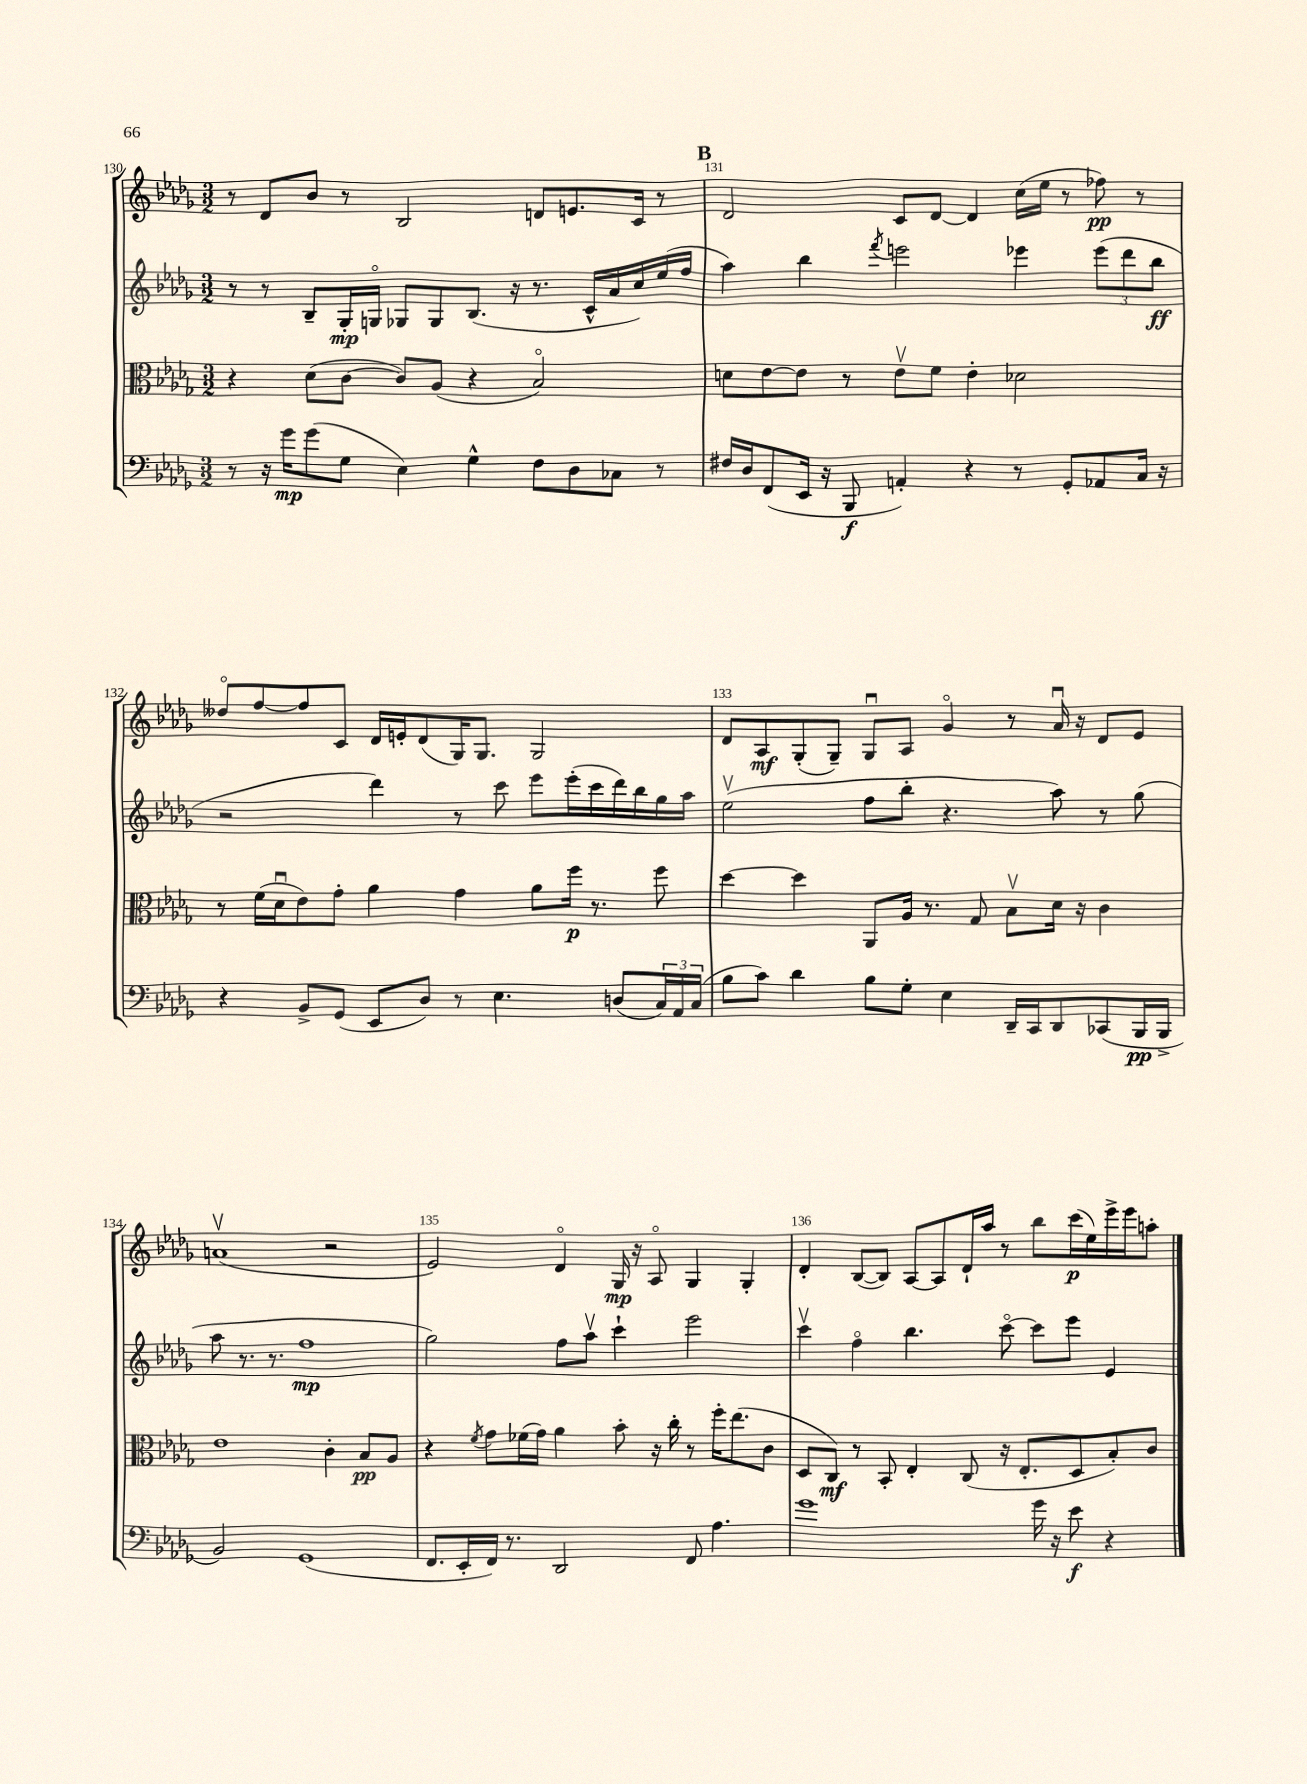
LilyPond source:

<<
\new StaffGroup <<
\new Staff = "s0" {
    \clef treble \key des \major \numericTimeSignature \time 3/2
    r8 des'8 bes'8 r8 bes2 d'8 e'8. c'16 r8 |
    \mark \markup { \bold "B" } des'2 c'8 des'8~ des'4 c''16( ees''16 r8 fes''8\pp) r8 |
    deses''8\flageolet f''8~ f''8 c'8 des'16 e'16-. des'8( ges16) ges8. ges2 |
    des'8 aes8\mf ges8-.( ges8--) ges8\downbow aes8 ges'4\flageolet r8 aes'16\downbow r16 des'8 ees'8 |
    a'1\upbow( r2 |
    ees'2) des'4\flageolet ges16\mp r16 aes8\flageolet ges4 ges4-. |
    des'4-. bes8~( bes8) aes8~ aes8 des'16-! aes''16 r8 bes''8 c'''16\p( ees''16) ees'''16-> ees'''16 a''8-. \bar "|." |
}
\new Staff = "s1" {
    \clef treble \key des \major \numericTimeSignature \time 3/2
    r8 r8 bes8-- ges16-.\mp g16\flageolet ges8 ges8 bes8.( r16 r8. c'16-^ aes'16 c''16) ees''16( f''16 |
    \mark \markup { \bold "B" } aes''4) bes''4 \acciaccatura { f'''8 } e'''2 ees'''4 \tuplet 3/2 { ees'''8( des'''8 bes''8\ff } |
    r2 des'''4) r8 c'''8 ees'''8 ees'''16-.( c'''16 des'''16) bes''16 ges''16 aes''16 |
    ees''2\upbow( f''8 bes''8-. r4. aes''8) r8 ges''8( |
    aes''8 r8. r8. f''1\mp |
    ges''2) f''8 aes''8\upbow c'''4-! ees'''2 |
    c'''4\upbow f''4\flageolet bes''4. c'''8~\flageolet c'''8 ees'''8 ees'4 \bar "|." |
}
\new Staff = "s2" {
    \clef alto \key des \major \numericTimeSignature \time 3/2
    r4 des'8( c'8~ c'8) aes8( r4 bes2\flageolet) |
    \mark \markup { \bold "B" } d'8 ees'8~ ees'8 r8 ees'8\upbow f'8 ees'4-. des'2 |
    r8 f'16( des'16\downbow ees'8) ges'8-. aes'4 ges'4 aes'8 f''16\p r8. f''8 |
    des''4~ des''4 aes,8 aes16 r8. ges8 bes8\upbow des'16 r16 c'4 |
    ees'1 c'4-. bes8\pp aes8 |
    r4 \acciaccatura { f'8 } ges'8 fes'16( ges'16) aes'4 bes'8-. r16 c''16-. r8 f''16-. ees''8.( c'8 |
    des8 c8\mf) r8 bes,8-. ees4-. c8( r16 ees8.-. des8 bes8-.) c'8 \bar "|." |
}
\new Staff = "s3" {
    \clef bass \key des \major \numericTimeSignature \time 3/2
    r8 r16 ges'16\mp ges'8( ges8 ees4) ges4-^ f8 des8 ces8 r8 |
    \mark \markup { \bold "B" } fis16 des16 f,8( ees,16 r16 bes,,8\f a,4-.) r4 r8 ges,8-. aes,8 c16 r16 |
    r4 bes,8-> ges,8( ees,8 des8) r8 ees4. d8( \tuplet 3/2 { c16) aes,16 c16( } |
    bes8 c'8) des'4 bes8 ges8-. ees4 des,16-- c,16 des,8 ces,8( bes,,16\pp bes,,16-> |
    bes,2) ges,1( |
    f,8. ees,16-. f,16) r8. des,2 f,8 aes4. |
    ges'1 ges'16 r16 ees'8\f r4 \bar "|." |
}
>>
>>
\layout { \context { \Score currentBarNumber = #130 \override BarNumber.break-visibility = ##(#f #t #t) barNumberVisibility = #all-bar-numbers-visible } }
